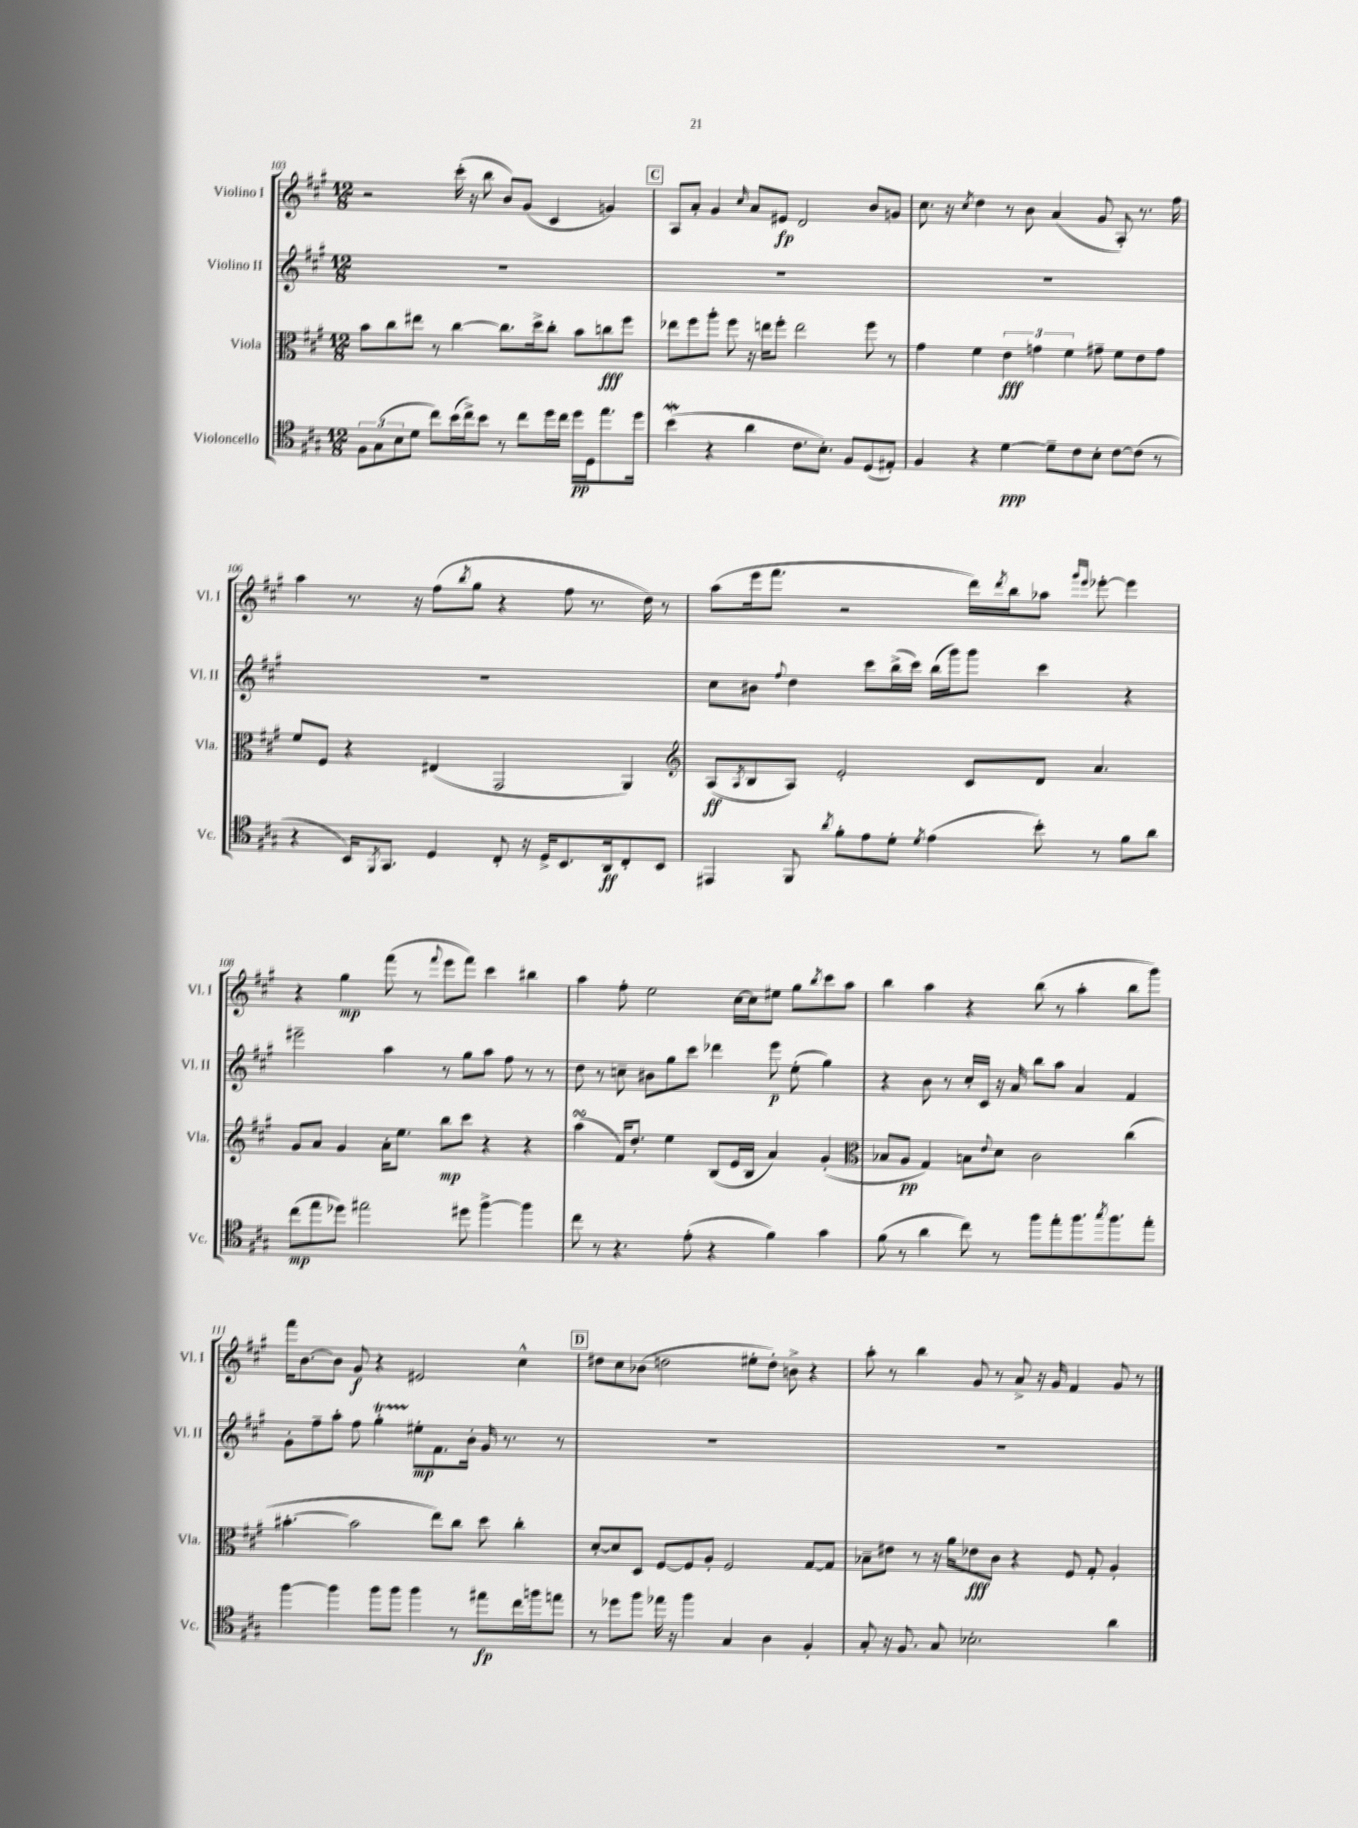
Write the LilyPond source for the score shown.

<<
\new StaffGroup <<
\new Staff = "s0" \with { instrumentName = "Violino I" shortInstrumentName = "Vl. I" } {
    \clef treble \key a \major \numericTimeSignature \time 12/8
    r2 cis'''16-.( r16 b''8 b'8) gis'8( cis'4 g'4) |
    \mark \markup { \box "C" } a8 a'8-. gis'4 \grace { cis''16 } a'8 eis'8\fp d'2 b'8 g'8 |
    cis''8. r16 \acciaccatura { cis''8 } d''4 r8 b'8 a'4( gis'8 a8-.) r8. fis''16 |
    a''4 r8. r16 fis''8( \acciaccatura { b''8 } gis''8 r4 fis''8 r8. d''16) r8 |
    a''8( e'''16 fis'''8. r2 d'''16) \acciaccatura { d'''8 } b''16 aes''8 \grace { gis'''16 e'''16 } ees'''8~-. ees'''4 |
    r4 gis''4\mp fis'''8( r8 \appoggiatura { fis'''8 } e'''8 fis'''8) cis'''4 bis''4 |
    a''4 fis''8-. e''2 cis''16~ cis''16 eis''8 gis''8 \acciaccatura { b''8 } cis'''8 a''8 |
    b''4 a''4 r4 b''8( r8 a''4-. b''8 gis'''8) |
    fis'''16 b'8.~ b'8 gis'8\f r4 eis'2 cis''4-^ |
    \mark \markup { \box "D" } dis''8 cis''8 bes'8( d''2 eis''8-. d''8-.) b'8-> r4 |
    a''8-. r8 b''4 gis'8 r8 a'8-> r16 gis'16 fis'4 gis'8 r8 \bar "|." |
}
\new Staff = "s1" \with { instrumentName = "Violino II" shortInstrumentName = "Vl. II" } {
    \clef treble \key a \major \numericTimeSignature \time 12/8
    R1. |
    \mark \markup { \box "C" } R1. |
    R1. |
    R1. |
    cis''8 bis'8 \appoggiatura { fis''8 } d''4 cis'''8 b''16->( cis'''16) b''16( gis'''16) gis'''8 cis'''4 r4 |
    eis'''2-- a''4 r8 gis''8 a''8 fis''8 r8 r8 |
    d''8 r8 c''8-- bis'8 gis''8 cis'''8 des'''4 e'''8\p e''8-.( gis''4) |
    r4 b'8 r8 cis''16-. cis'16 r16 a'16 b''8 a''8 a'4 fis'4 |
    gis'8-. fis''8-- a''8-. fis''8 gis''4-.\startTrillSpan eis''8-.\stopTrillSpan\mp fis'8. b'16-. gis'16 r8. r8 |
    \mark \markup { \box "D" } R1. |
    R1. \bar "|." |
}
\new Staff = "s2" \with { instrumentName = "Viola" shortInstrumentName = "Vla." } {
    \clef alto \key a \major \numericTimeSignature \time 12/8
    b'8 cis''8 eis''8 r8 cis''4~ cis''8. d''16-> cis''8-. b'8 c''8\fff fis''8 |
    \mark \markup { \box "C" } ees''8 fis''8 a''8-. fis''8 r16 e''16 fis''8-. e''2 fis''8 r8 |
    gis'4 fis'4 \tuplet 3/2 { e'4\fff g'4 fis'4 } gis'8-- fis'8 e'8 gis'8 |
    fis'8 fis8 r4 eis4( gis,2 a,4) |
    \clef treble a8\ff( \acciaccatura { a8 } b8 a8) e'2-. cis'8 d'8 a'4. |
    gis'8 a'8 gis'4 a'16-. e''8. b''8\mp cis'''8 r4 r4 |
    a''4\turn( fis'16) d''8.-. e''4 b8( e'16 b16 a'4) gis'4-.( |
    \clef alto bes8 a8\pp gis4) b8 \appoggiatura { e'8 } d'8 cis'2 cis''4( |
    bis'4.~-. bis'2 e''8) cis''8 d''8 cis''4-. |
    \mark \markup { \box "D" } d'8~-. d'8 d8 fis8~ fis8 a8-. fis2 gis8~ gis8 |
    bes8-- eis'8 r8 r16 a'16 ees'8\fff cis'8 r4 fis8 gis8-. a4-. \bar "|." |
}
\new Staff = "s3" \with { instrumentName = "Violoncello" shortInstrumentName = "Vc." } {
    \clef tenor \key a \major \numericTimeSignature \time 12/8
    \tuplet 3/2 { fis8 gis8( b8 } d'8 cis''8) b'16( cis''16->) b'8 r8 cis''8 d''16 cis''16 d''16\pp d16 e''8. d''16 |
    \mark \markup { \box "C" } b'4\mordent( r4 a'4 cis'8. b8.-.) fis8 d8( eis8-.) |
    fis4 r4 d'4~\ppp d'8-- cis'8 b8-. cis'8~ cis'8( r8 |
    r4 b,16) \acciaccatura { fis,8 } gis,8. d4 cis8-. r16 d16-> b,8. a,16\ff cis8-. b,8 |
    eis,4 fis,8 \acciaccatura { a'8 } fis'8-. e'8 d'8-. \acciaccatura { d'8 } e'4( b'8-.) r8 fis'8 a'8 |
    cis''8\mp( e''8 des''8) eis''2 dis''8 fis''4~-> fis''4 |
    cis''8 r8 r4. e'8-.( r4 fis'4) gis'4 |
    fis'8( r8 a'4 cis''8) r8 fis''8 e''8-. fis''8. \acciaccatura { gis''8 } fis''8. e''8-. |
    fis''4~ fis''4 fis''8 fis''8 fis''4 r8 eis''8\fp cis''16 f''16 e''8 |
    \mark \markup { \box "D" } r8 des''8 fis''8 ees''16 r16 fis''4 gis4 a4 fis4-. |
    gis8-. r16 fis8. gis8 bes2.-. a'4 \bar "|." |
}
>>
>>
\layout { \context { \Score currentBarNumber = #103 } }
